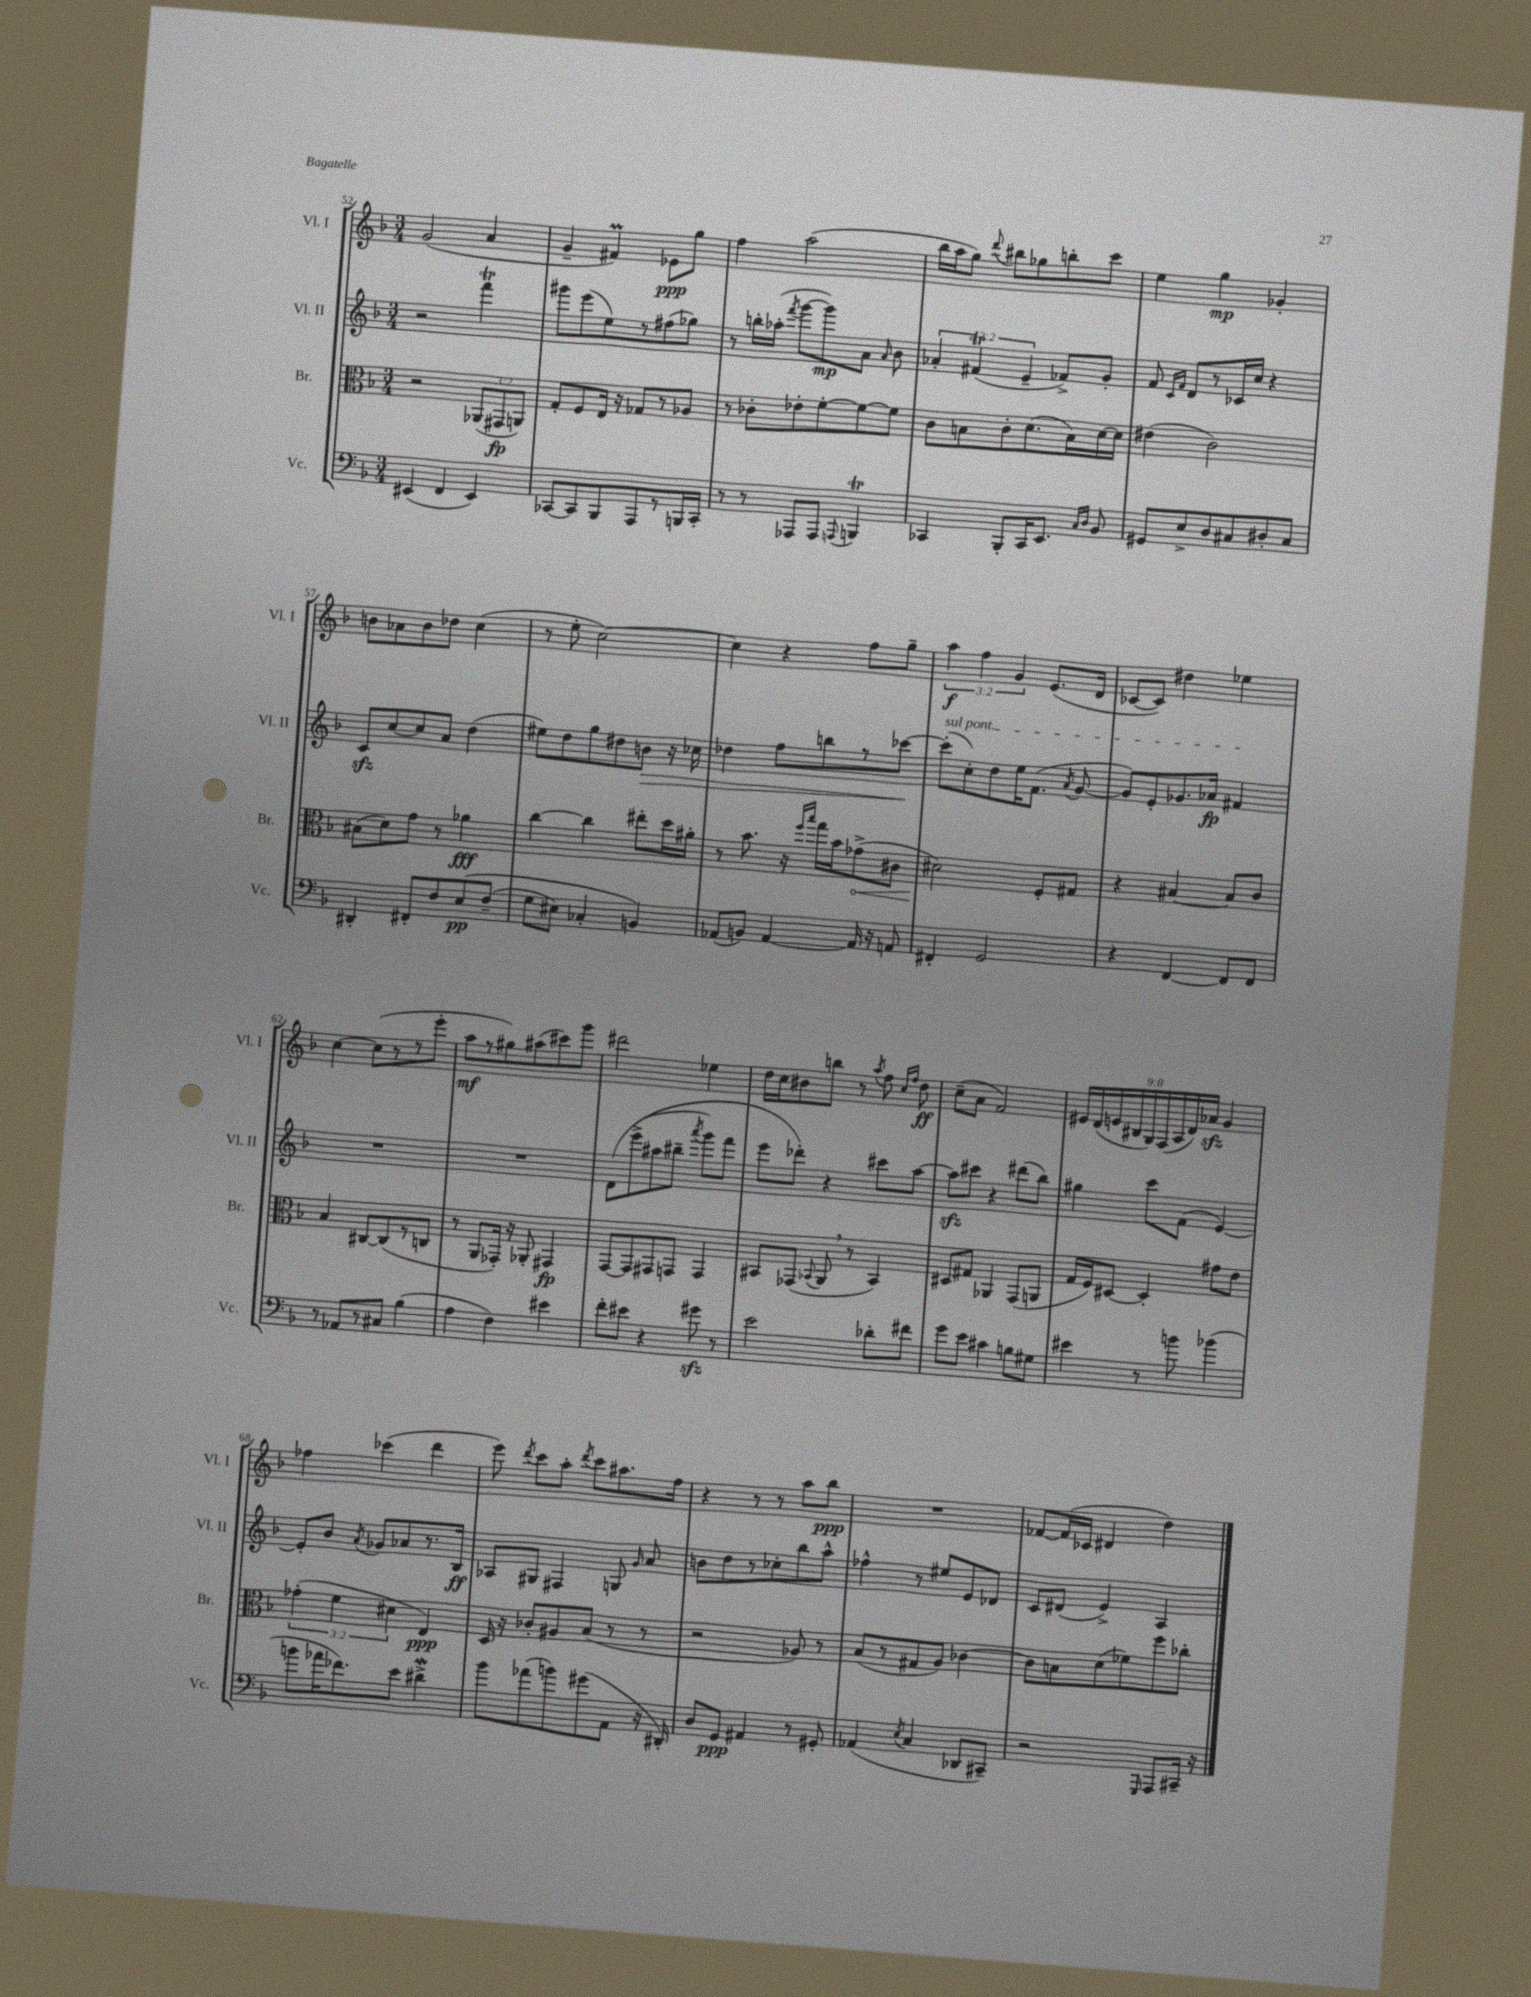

**kern	**kern	**kern	**kern
*staff4	*staff3	*staff2	*staff1
*clefF4	*clefC3	*clefG2	*clefG2
*k[b-]	*k[b-]	*k[b-]	*k[b-]
*M3/4	*M3/4	*M3/4	*M3/4
(4EE#/	2r	2r	(2g/
4FF/	.	.	.
4EE#/)	(12AA-/L	4fff\	4a/
.	12GG#/	.	.
.	12AA/J)	.	.
=	=	=	=
[8CC-/L	8G'/L	8ggg#\L	4g~/
8CC-/]	8F/	(8eee\	.
8BBB-/	16E/Jk	8ee\)	4f#/)
.	16r	.	.
8AAA/	8G-/L	8r	.
8r	8r	(8ff#\	8e-\L
16BBB/L	8A-/J	8gg-\J)	8gg\J
16CC-'/JJ	.	.	.
=	=	=	=
8r	8r	8r	4ff\
8r	8c-'\L	16bb'\LL	.
.	.	(16aa-'\JJ	.
.	.	8qfff/	.
8AAA-/L	8e-'\	[8ggg\L	(2aa\
8AAA-/J	[8f'\	8ggg\])	.
8qqAAA/	.	.	.
4BBB/	8f\_	8a\J	.
.	.	16qqa/	.
.	8f\]J	8b-\	.
=	=	=	=
4CC-/	8c\L	6a-'/	16bb-\LL
.	.	.	16aa\J
.	8B\	.	8gg\J)
.	.	(6f#/	.
.	.	.	8qqddd/
8BBB-'/L	8c'\	.	8bb#\L
.	.	6e~/	.
16CC-/K	(8.d\	.	8gg-\
8.EE/J	.	.	.
.	.	8f-^/L)	8bb'\
.	16B\L)	.	.
16qqC/LL	.	.	.
16qqD/JJ	.	.	.
8BB-/	[16d\	8g'/J	8ccc\J
.	16d\]JJ	.	.
=	=	=	=
8GG#/L	(4e#\	8f/	4ee\
.	.	16qqc/LL	.
.	.	16qqf/JJ	.
8E^/	.	8d/L	.
8D/	2c\)	8r	4gg\
8C#/	.	16c-/L	.
.	.	16cc/JJ	.
8D#'/	.	4r	4g-'/
8C#/J	.	.	.
=	=	=	=
4DD#'/	(8B#\L	8c/L	8b\L
.	8d\)	[8cc/	8a-\
8FF#'/L	8g\J	8cc/]	8b\
8F/	8r	8a/J	8dd-\J
&(8E/	4a-\	(4dd\	(4cc\
(8F~/J	.	.	.
=	=	=	=
8G\L	[4cc\	8ee#\L)	8r
8E#\J)	.	8dd\	8ee'\
4C-'/	4cc\]	8gg\	[2cc\)
.	.	8dd#\	.
4BB/&)	8ee#'\L	8b\J	.
.	16dd\L	16r	.
.	16a#'\JJ	16cc-\	.
=	=	=	=
(8AA-/L	8r	4dd-\	4cc\]
8BB/J)	8.b-\	.	.
[4AA-/	.	8ff\L	4r
.	16r	.	.
.	16qqff/LL	.	.
.	16qqbb-/JJ	.	.
.	16gg\LL	8bb\	.
.	16b-\J	.	.
16AA-/]	(8g-^\	8r	8ff\L
16r	.	.	.
8AA/	8c#\J	[8ccc-\J	8gg~\J
=	=	=	=
4FF#'/	2d#\)	(8ccc-'\]L	6aa\
.	.	8cc'\)	.
.	.	.	6ff\
2GG/	.	8dd\	.
.	.	.	6g/
.	.	16ee\K	.
.	.	(8.f\J	.
.	8F'/L	.	(8.e/L
.	.	8qa/	.
.	8G#/J	[8g/	.
.	.	.	16d/Jk
=	=	=	=
4r	4r	8g/]L)	[8c-/L
.	.	8e'/	8c-/]J)
[4FF/	[4B#/	8.g-/	4dd#\
.	.	16a-/Jk	.
8FF/]L	8B#/]L	4f#/	4ee-\
8FF/J	8c/J	.	.
=	=	=	=
8r	4B-/	2.r	[4cc\
8AA-/L	.	.	.
8r	[8C#/L	.	(8cc\]L
8C#/J	(8C#/]	.	8r
(4B-\	8r	.	8r
.	8C/J	.	8eee'\J
=	=	=	=
4A\	8r	2.r	8aa\L
.	8AA/L	.	8r
4F\)	16GG-'/Jk)	.	8gg#\)
.	16r	.	.
.	8AA-'/	.	(8aa#\
4e#\	4GG#/	.	8ccc#\)
.	.	.	8ggg\J
=	=	=	=
8f'\L	[8GG/L	&(8d\L	2ddd#\
8e#\J	8GG/]	(8eee^\	.
4r	8GG#/	8aa#\	.
.	8GG/J	8bb#~\J	.
.	.	8qaaa/	.
8g#\	4GG/	8ggg\L)	4ee-\
8r	.	8fff\J	.
=	=	=	=
2e\	8BB#/L	8eee\L	16dd\LL
.	.	.	16cc\J
.	(8GG-/J	8ddd-'\J&)	8b#\
.	8qqBB-/	.	.
.	8AA/	4r	8bb\J
.	8r	.	8r
.	.	.	8qaa/
8d-'\L	4BB-/)	8ccc#\L	8ff\
.	.	.	16qqcc/LL
.	.	.	16qqff/JJ
8f#\J	.	[8aa\J	8dd\
=	=	=	=
8g\L	8D#/L	8aa\]L	(8cc~\L
8e\J	8G#/J	8ccc#\J	8a\J
4c#\	4AA-/	4r	2f/)
8B\L	(8GG/L	(8ddd#\L	.
8G#\J	8AA/J	8bb-\J)	.
=	=	=	=
4e#\	16G/LL	4gg#\	18e#/LL
.	.	.	(18d/
.	16F/J)	.	.
.	.	.	18e/
.	[8D#/J	.	.
.	.	.	18B#/
.	.	.	18G/)
8r	4D#'/]	8ccc\L	.
.	.	.	(18F/
.	.	.	18A/
8b\	.	(8f\J	.
.	.	.	18d/)
.	.	.	18a-/JJ
(4b-\	8g#\L	[4e/)	4g/
.	8e\J	.	.
=	=	=	=
8b\L	(6g-'\	8e'/]L	4ff-\
16a-\K	.	8b-/J	.
.	6f\	.	.
8.f-\)	.	.	.
.	.	8qa/	.
.	.	8g-/L	(4ccc-\
.	6d#\	.	.
8e\J	.	8a-/	.
4d#^\	4E/)	8.r	4ddd\
.	.	16B-/Jk	.
=	=	=	=
8b-\L	16D/	8A-/L	8eee\)
.	16r	.	.
.	.	.	8qddd/
(8a-\	8c-'/L	8G#/J	8ccc\L
8b\)	8A#/	4F#/	8aa'\J
.	.	.	8qddd/
(8g#\	(8B-/J	.	8ccc\L
8AA\J	8r	8G/	8.aa#\
.	.	16qqg/	.
16r	8r	8a/	.
16DD#'/)	.	.	16ff\Jk
=	=	=	=
8D/L	2r	8b\L	4r
8GG/J	.	8dd\	.
4AA#/	.	8r	8r
.	.	8cc-'\	8r
8r	8A-/)	8bb-\	8aa\L
8GG#'/	8r	8aa^^\J	8bb-\J
=	=	=	=
(4AA-/	(8B-/L	4ff-^^\	2.r
.	8r	.	.
8qE/	.	.	.
4C/	8G#/	8r	.
.	8A/J)	8ee#/L	.
8DD-/L	[4c-\	8e/	.
8CC#~/J)	.	8d-/J	.
=	=	=	=
2r	8c-\]L	8c/L	[8f-/L
.	8B\	(8d#/J	(16f-/]L
.	.	.	16c-/JJ
.	(8d\	4e^/)	4d#/
.	8f-\)	.	.
16qqGGG/	.	.	.
8AAA/L	8ff\	4A/	4dd\)
16CC#~/Jk	8cc-'\J	.	.
16r	.	.	.
==	==	==	==
*-	*-	*-	*-
